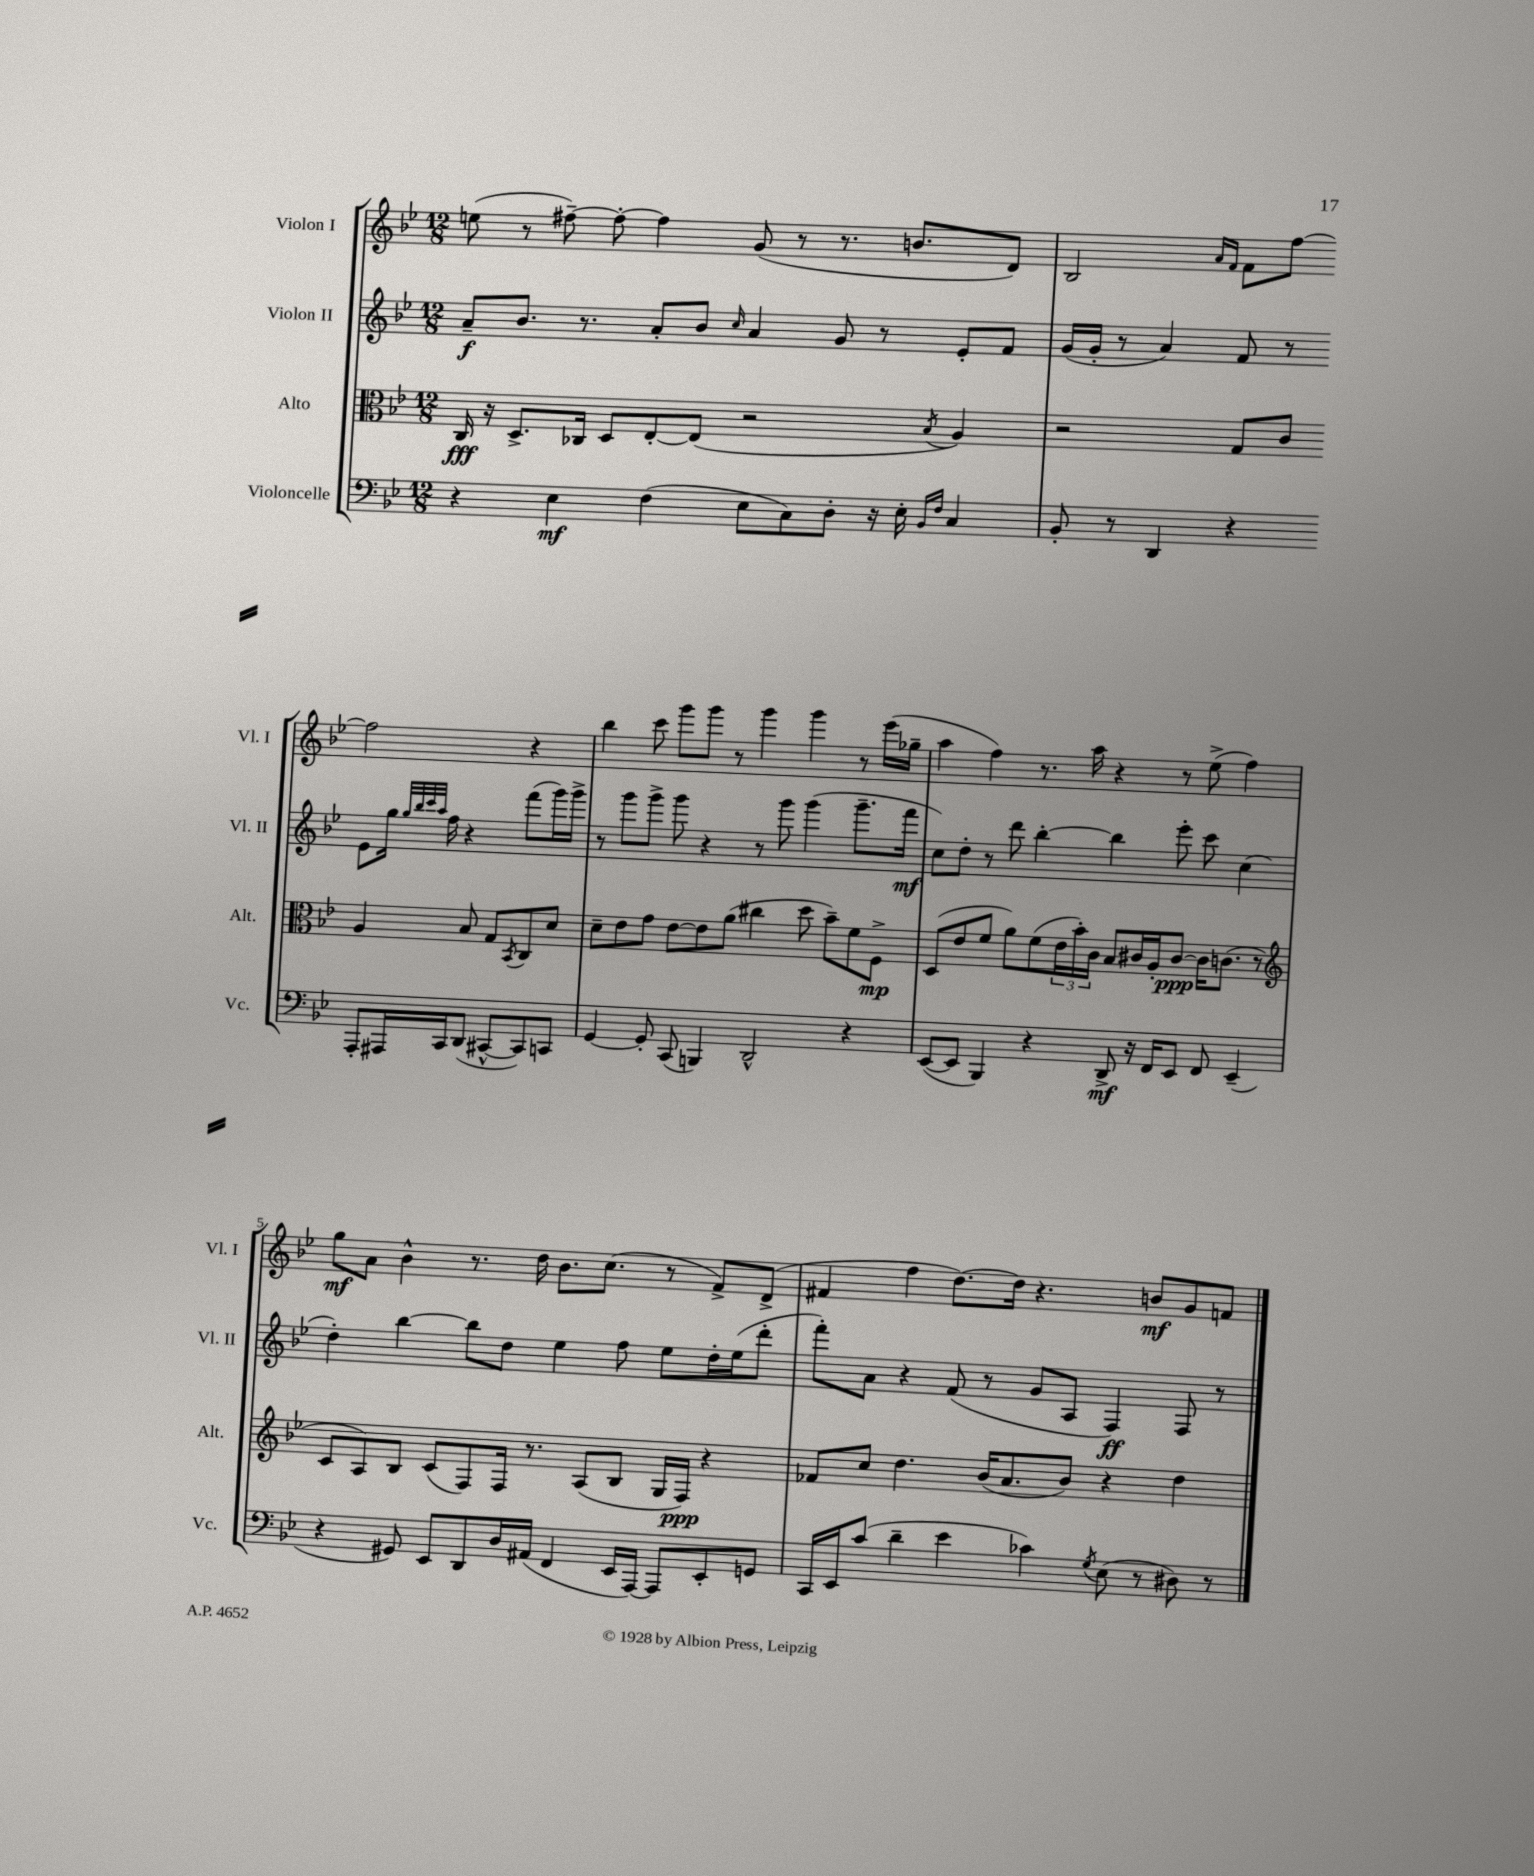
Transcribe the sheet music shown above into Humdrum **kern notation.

**kern	**kern	**kern	**kern
*staff4	*staff3	*staff2	*staff1
*clefF4	*clefC3	*clefG2	*clefG2
*k[b-e-]	*k[b-e-]	*k[b-e-]	*k[b-e-]
*M12/8	*M12/8	*M12/8	*M12/8
4r	16C	8a~	(8ee
.	16r	.	.
.	8.D^	8.b-	8r
4E-	.	.	[8ff#~)
.	16C-	8.r	.
.	8D	.	8ff#'_
(4F	[8E-'	8a'	4ff#]
.	(8E-]	8b-	.
.	.	16qqcc	.
8E-	2r	4a	(8g
8C)	.	.	8r
8D'	.	8g	8.r
16r	.	8r	.
16E-'	.	.	8.b
16qqBB-	.	.	.
16qqF	8qB-	.	.
4C	4A)	8e-'	.
.	.	8f	8d)
=	=	=	=
8BB-'	2r	(16g	2B-
.	.	16g'	.
8r	.	8r	.
4DD	.	4a)	.
.	.	.	16qqa
.	.	.	16qqf
4r	8G	8f	8f
.	8c	8r	[8ff
8AAA'	4A	8e-	2ff]
16AAA#	.	16gg	.
.	.	32qqgg	.
.	.	32qqbb-	.
.	.	32qqccc	.
.	.	32qqaa	.
16CC	.	16ff	.
(8DD	8B-	4r	.
[8CC#^^	8G	.	.
.	8qBB-	.	.
8CC#])	8C	(8fff	4r
8CC	8d	16ggg)	.
.	.	16ggg^	.
=	=	=	=
[4GG	8d~	8r	4bb-
.	8e-	8ggg	.
8GG']	8g	8ggg^	8ccc
(8CC	[8e-	8ggg	8ggg
4BBB)	8e-]	4r	8ggg
.	(8a	.	8r
2DD^^	4cc#	8r	4ggg
.	.	8ggg	.
.	8dd	(4ggg	4ggg
.	8b-~)	.	.
4r	8f	8.ggg~	8r
.	8F^	.	(16eee-
.	.	16fff	16gg-~
=	=	=	=
([8EE-	(8D	8cc)	4aa
8EE-]	8e-	8dd'	.
4BBB-)	8f	8r	4ff)
.	8a)	8ddd	.
4r	(8f	[4bb-'	8.r
.	24e-	.	.
.	24b-')	.	.
.	.	.	16aa
.	24c	.	.
8DD^	8B-	4bb-]	4r
16r	16c#	.	.
16FF	16A'	.	.
8EE-	[8c#	8eee-'	8r
8FF	16c#]	8ccc	(8ee-^
.	(8.c	.	.
(4EE-~	.	(4cc	4ff)
.	8r	.	.
=	=	=	=
*	*clefG2	*	*
4r	8c	4dd')	8gg
.	8A)	.	8a
8GG#)	8B-	[4bb-	4b-^^
8EE-	(8c	.	.
8DD	8F)	8bb-]	8.r
16D	16F	8dd	.
(16AA#	8.r	.	16dd
4FF	.	4ee-	8.b-
.	(8A	.	.
.	.	.	(8.cc
16EE-	8B-	8ff	.
[16AAA)	.	.	.
8AAA]	16G	8ee-	8r
.	16F)	.	.
8EE-'	4r	16dd'	8f^)
.	.	(16ee-	.
8GG	.	8ddd'	(8d^
=	=	=	=
16CC	8f-	8fff')	4f#
16EE-	.	.	.
(8c	8cc	8a	.
4d~	4.dd	4r	4ff
4e-	.	(8f	[8.dd)
.	(16b-	8r	.
.	8.a	.	16dd]
4c-)	.	8g	4.r
.	8b-)	8A	.
8qG	.	.	.
(8E-	4r	4F)	.
8r	.	.	8b
8D#)	4dd	8F	8g
8r	.	8r	8f
==	==	==	==
*-	*-	*-	*-
